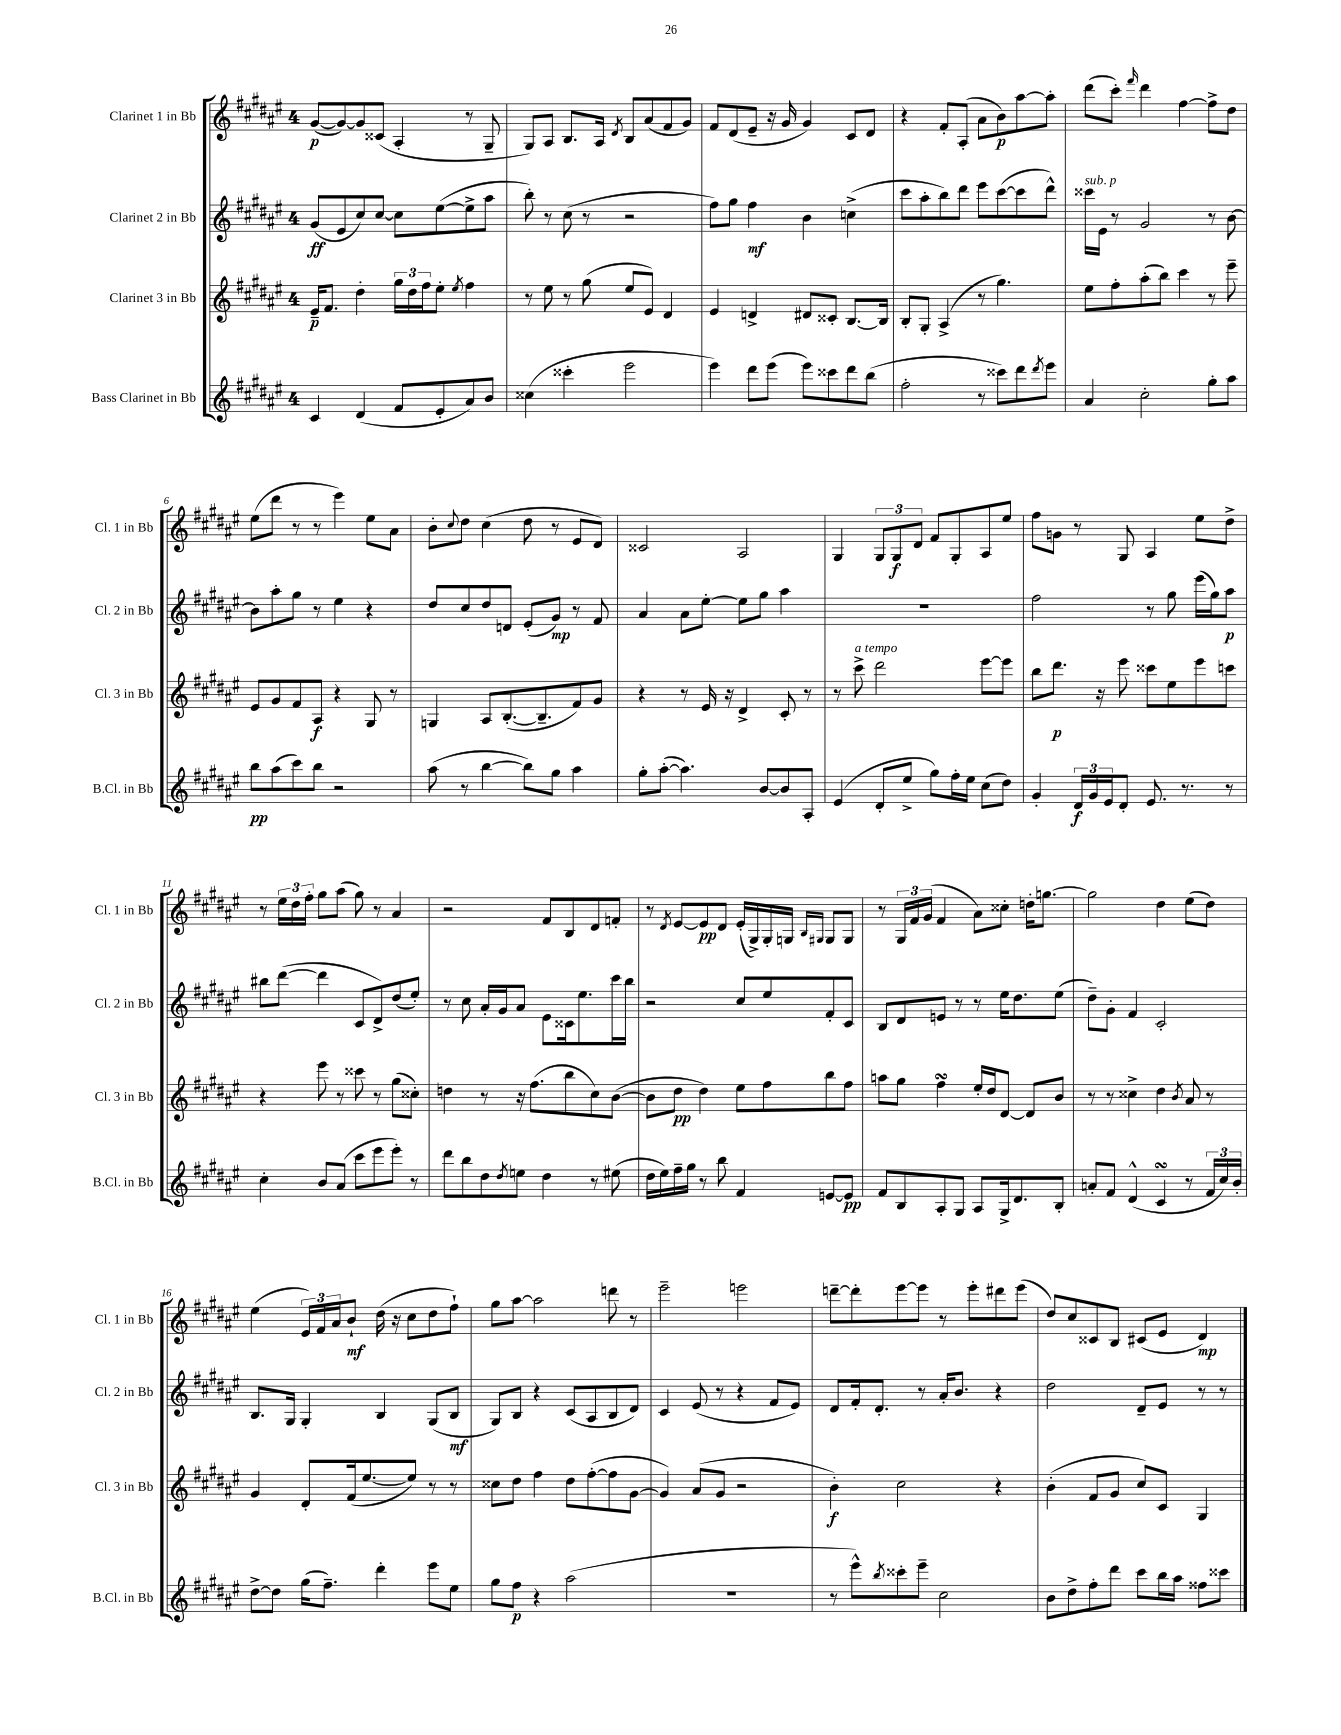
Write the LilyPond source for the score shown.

<<
\new StaffGroup <<
\new Staff = "s0" \with { instrumentName = "Clarinet 1 in Bb" shortInstrumentName = "Cl. 1 in Bb" } {
    \clef treble \key fis \major \once \override Staff.TimeSignature.style = #'single-digit \time 4/4
    gis'8~\p( gis'8~) gis'8 cisis'8( ais4-. r8 gis8-- |
    gis8) ais8 b8. ais16 \acciaccatura { dis'8 } b8 ais'8( fis'8 gis'8) |
    fis'8 dis'8( eis'8-- r16 gis'16 gis'4) cis'8 dis'8 |
    r4 fis'8-. ais8-.( ais'8 b'8\p) ais''8~ ais''8-. |
    dis'''8( cis'''8-.) \grace { fis'''16 } dis'''4 fis''4~ fis''8-> dis''8 |
    eis''8( dis'''8 r8 r8 eis'''4) eis''8 ais'8 |
    b'8-. \appoggiatura { cis''8 } dis''8 cis''4( dis''8 r8 eis'8 dis'8) |
    cisis'2 ais2 |
    gis4 \tuplet 3/2 { gis8 gis8\f dis'8 } fis'8 gis8-. ais8 eis''8 |
    fis''8 g'8 r8 gis8 ais4 eis''8 dis''8-> |
    r8 \tuplet 3/2 { eis''16 dis''16 fis''16-. } gis''8 ais''8( gis''8) r8 ais'4 |
    r2 fis'8 b8 dis'8 f'8-. |
    r8 \acciaccatura { dis'8 } eis'8~ eis'8\pp dis'8 eis'16-.( gis16->) gis16-. g16 \grace { b16 gis16 } gis8 gis8 |
    r8 \tuplet 3/2 { gis16 fis'16 gis'16( } fis'4 ais'8) cisis''8-. d''16-. g''8.~ |
    g''2 dis''4 eis''8( dis''8) |
    eis''4( \tuplet 3/2 { eis'16) fis'16 ais'16 } b'8-!\mf dis''16( r16 cis''8 dis''8 fis''8-!) |
    gis''8 ais''8~ ais''2 d'''8 r8 |
    eis'''2-- e'''2 |
    d'''8~-- d'''8-. eis'''8~ eis'''8 r8 eis'''8-. dis'''8 eis'''8( |
    dis''8) cis''8 cisis'8 b8 cis'8( eis'8 dis'4\mp) \bar "|." |
}
\new Staff = "s1" \with { instrumentName = "Clarinet 2 in Bb" shortInstrumentName = "Cl. 2 in Bb" } {
    \clef treble \key fis \major \once \override Staff.TimeSignature.style = #'single-digit \time 4/4
    gis'8\ff( eis'8 cis''8) cis''8~ cis''8 eis''8~( eis''8-> ais''8 |
    b''8-.) r8 cis''8( r8 r2 |
    fis''8) gis''8 fis''4\mf b'4 c''4->( |
    cis'''8 ais''8-. b''8) dis'''8 eis'''8 cis'''8~( cis'''8 dis'''8-^) |
    cisis'''16^\markup { \italic "sub. p" } eis'16 r8 gis'2 r8 b'8~ |
    b'8 ais''8-. gis''8 r8 eis''4 r4 |
    dis''8 cis''8 dis''8 d'8 eis'8-.( gis'8\mp) r8 fis'8 |
    ais'4 ais'8 eis''8~-. eis''8 gis''8 ais''4 |
    R1 |
    fis''2 r8 gis''8 eis'''16( gis''16) ais''8\p |
    bis''8 dis'''8~( dis'''4 cis'8 dis'8->) dis''8( eis''8-.) |
    r8 cis''8 ais'16-. gis'16 ais'8 eis'8 cisis'16 eis''8. cis'''16 b''16 |
    r2 cis''8 eis''8 fis'8-. cis'8 |
    b8 dis'8 e'8 r8 r8 eis''16 dis''8. eis''8( |
    dis''8--) gis'8-. fis'4 cis'2-. |
    b8. gis16 gis4-. b4 gis8( b8\mf |
    gis8) b8 r4 cis'8( ais8 b8 dis'8) |
    cis'4 eis'8( r8 r4 fis'8 eis'8) |
    dis'8 fis'16-. dis'8.-. r8 ais'16-. b'8. r4 |
    dis''2 dis'8-- eis'8 r8 r8 \bar "|." |
}
\new Staff = "s2" \with { instrumentName = "Clarinet 3 in Bb" shortInstrumentName = "Cl. 3 in Bb" } {
    \clef treble \key fis \major \once \override Staff.TimeSignature.style = #'single-digit \time 4/4
    eis'16--\p fis'8. dis''4-. \tuplet 3/2 { gis''16 dis''16 fis''16 } eis''8-. \acciaccatura { eis''8 } fis''4 |
    r8 eis''8 r8 gis''8( eis''8 eis'8) dis'4 |
    eis'4 d'4-> dis'8 cisis'8-. b8.~ b16 |
    b8-. gis8-. ais4->( r8 gis''4.) |
    eis''8 fis''8-. ais''8-.( b''8) cis'''4 r8 eis'''8-- |
    eis'8 gis'8 fis'8 ais8\f r4 gis8 r8 |
    g4 ais8 b8.~-.( b8.-- fis'8) gis'8 |
    r4 r8 eis'16 r16 dis'4-> cis'8-. r8 |
    r8 cis'''8->^\markup { \italic "a tempo" } dis'''2 eis'''8~ eis'''8 |
    b''8 dis'''8.\p r16 eis'''8 cisis'''8 eis''8 eis'''8 c'''8 |
    r4 eis'''8 r8 cisis'''8 r8 gis''8( cisis''8-.) |
    d''4 r8 r16 fis''8.( b''8 cis''8) b'8~( |
    b'8 dis''8\pp dis''4) eis''8 fis''8 b''8 fis''8 |
    a''8 gis''8 fis''4\turn eis''16-. dis''16 dis'8~ dis'8 b'8 |
    r8 r8 cisis''4-> dis''4 \acciaccatura { b'8 } ais'8 r8 |
    gis'4 dis'8-. fis'16( eis''8.~ eis''8) r8 r8 |
    cisis''8 dis''8 fis''4 dis''8 fis''8~-.( fis''8 gis'8~ |
    gis'4) ais'8( gis'8 r2 |
    b'4-.\f) cis''2 r4 |
    b'4-.( fis'8 gis'8 cis''8) cis'8 gis4 \bar "|." |
}
\new Staff = "s3" \with { instrumentName = "Bass Clarinet in Bb" shortInstrumentName = "B.Cl. in Bb" } {
    \clef treble \key fis \major \once \override Staff.TimeSignature.style = #'single-digit \time 4/4
    cis'4 dis'4( fis'8 eis'8-. ais'8) b'8 |
    cisis''4( cisis'''4-. eis'''2 |
    eis'''4) dis'''8 eis'''8( eis'''8) cisis'''8 dis'''8 b''8( |
    fis''2-. r8 cisis'''8) dis'''8 \acciaccatura { dis'''8 } eis'''8 |
    ais'4 cis''2-. gis''8-. ais''8 |
    b''8\pp ais''8( cis'''8) b''8 r2 |
    ais''8( r8 b''4~ b''8) gis''8 ais''4 |
    gis''8-. ais''8~-.( ais''4.) b'8~ b'8 ais8-. |
    eis'4( dis'8-. eis''8-> gis''8) fis''16-. eis''16 cis''8( dis''8) |
    gis'4-. \tuplet 3/2 { dis'16\f gis'16 eis'16 } dis'8-. eis'8. r8. r8 |
    cis''4-. b'8 ais'8( cis'''8 eis'''8 eis'''8-.) r8 |
    dis'''8 b''8 dis''8 \acciaccatura { dis''8 } e''8 dis''4 r8 eis''8( |
    dis''16 eis''16) fis''16-- gis''16 r8 b''8 fis'4 e'8~ e'8\pp |
    fis'8 b8 ais8-. gis8 ais8 gis16-> dis'8. b8-. |
    a'8-. fis'8 dis'4-^( cis'4\turn r8 \tuplet 3/2 { fis'16 cis''16) b'16-. } |
    dis''8~-> dis''8 gis''16( fis''8.--) dis'''4-. eis'''8 eis''8 |
    gis''8 fis''8\p r4 ais''2( |
    R1 |
    r8 eis'''8-^) \acciaccatura { b''8 } cisis'''8-. eis'''8-- cis''2 |
    b'8 dis''8-> fis''8-. dis'''8 cis'''8 b''16 ais''16 fisis''8 cisis'''8 \bar "|." |
}
>>
>>
